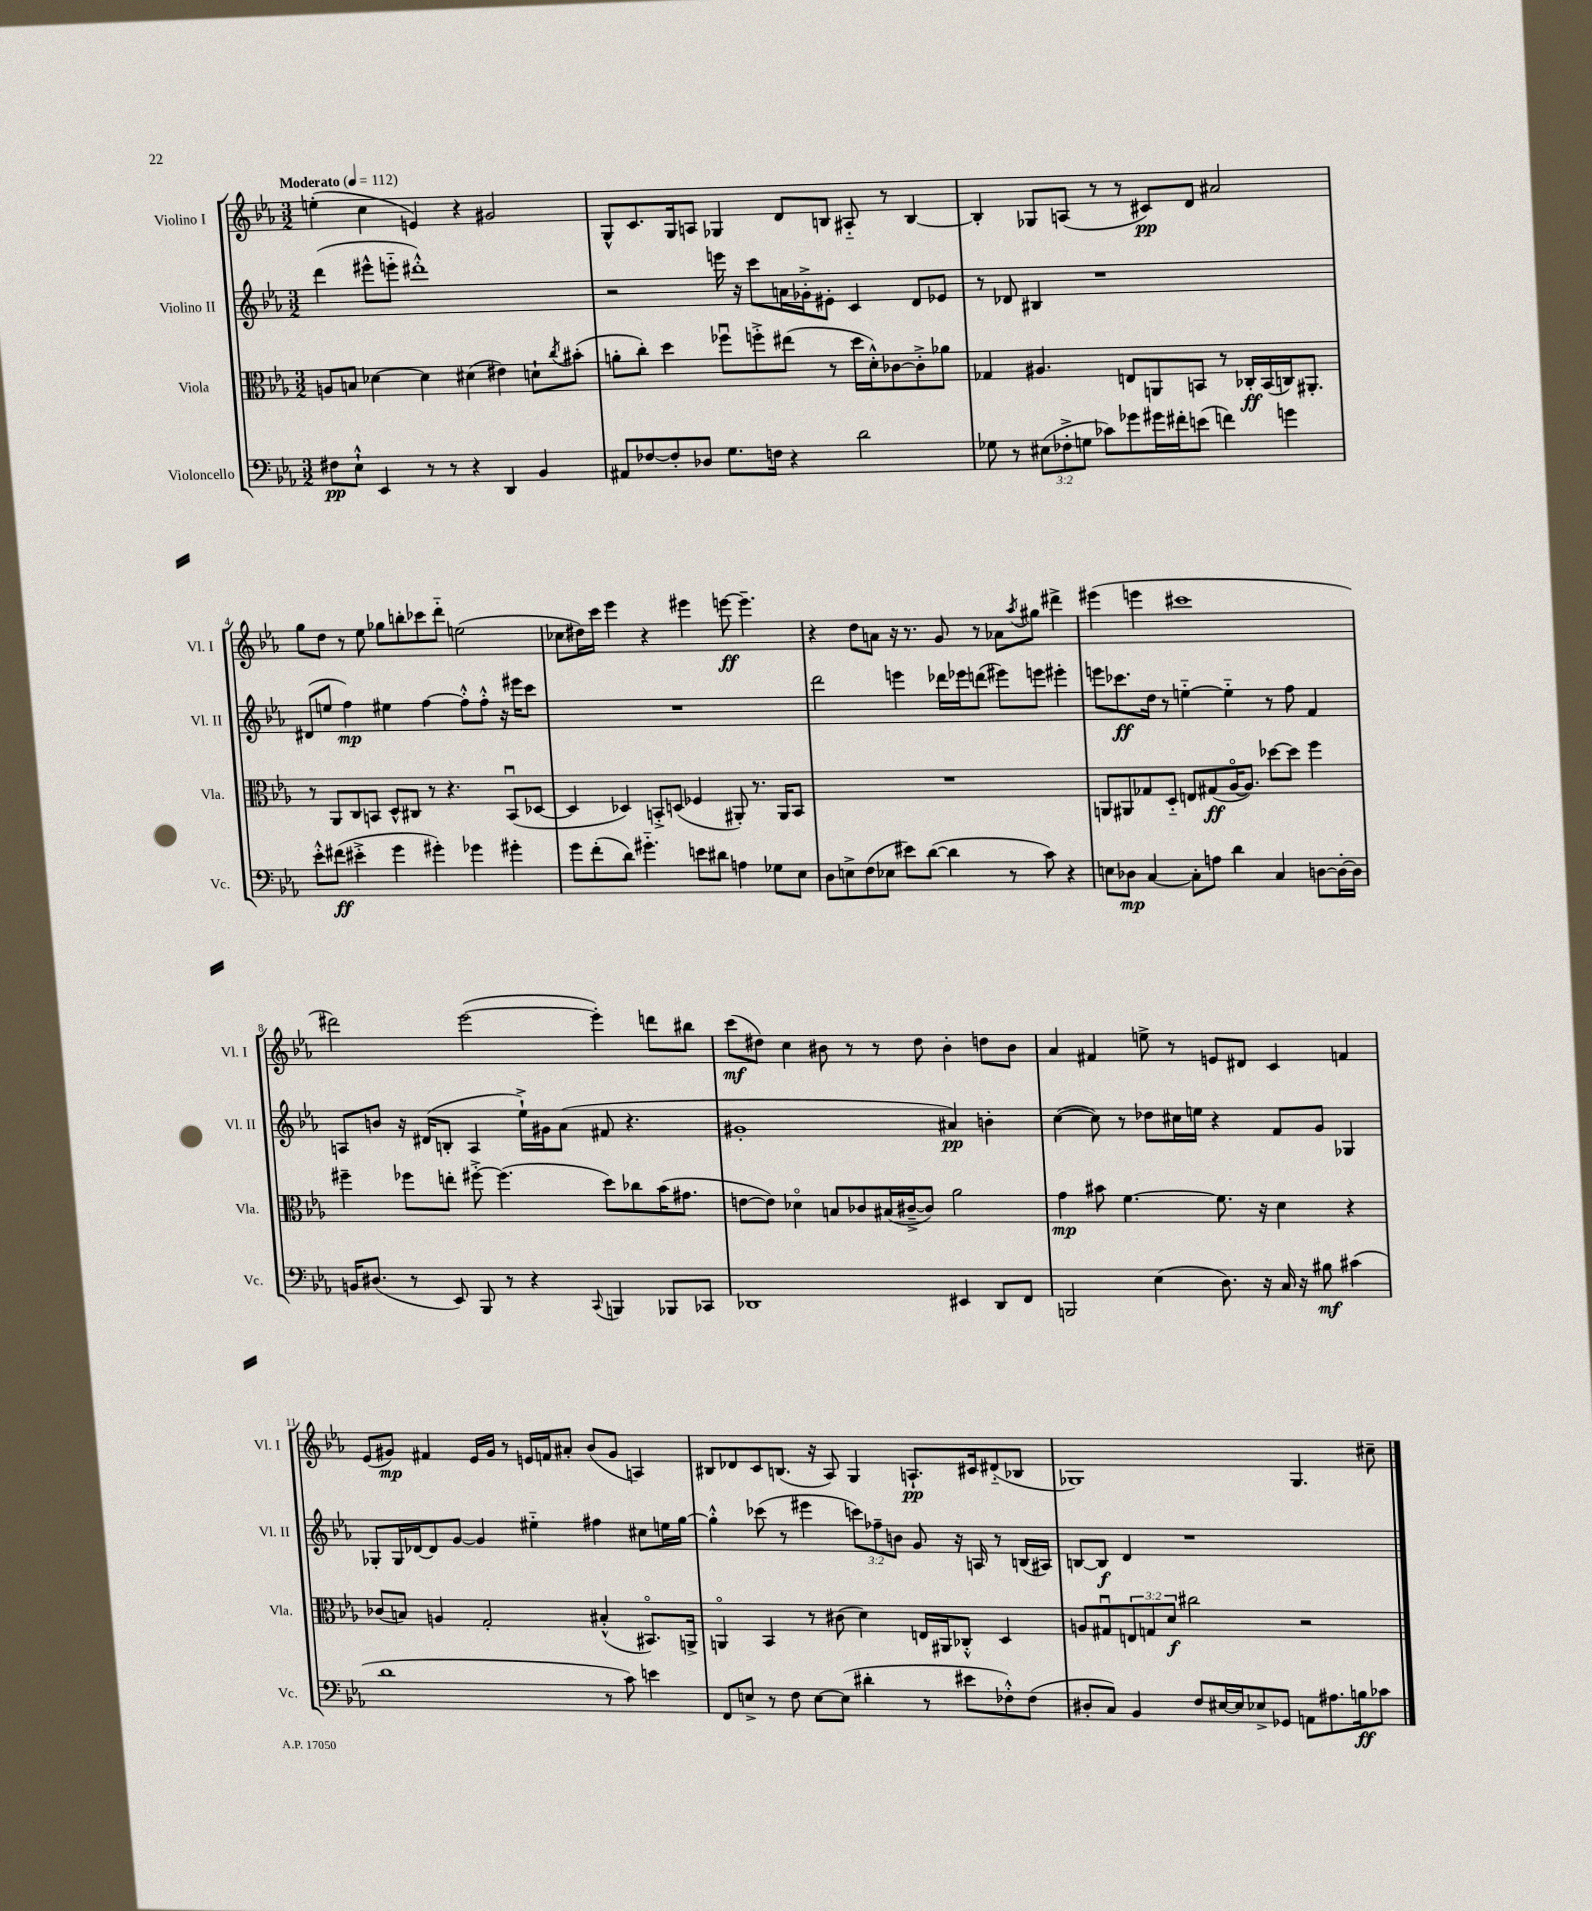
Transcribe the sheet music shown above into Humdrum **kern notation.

**kern	**dynam	**kern	**dynam	**kern	**dynam	**kern	**dynam
*part4	*part4	*part3	*part3	*part2	*part2	*part1	*part1
*staff4	*staff4	*staff3	*staff3	*staff2	*staff2	*staff1	*staff1
*I"Violoncello	*	*I"Viola	*	*I"Violino II	*	*I"Violino I	*
*I'Vc.	*	*I'Vla.	*	*I'Vl. II	*	*I'Vl. I	*
*clefF4	*	*clefC3	*	*clefG2	*	*clefG2	*
*k[b-e-a-]	*	*k[b-e-a-]	*	*k[b-e-a-]	*	*k[b-e-a-]	*
*M3/2	*	*M3/2	*	*M3/2	*	*M3/2	*
*MM112	*	*MM112	*	*MM112	*	*MM112	*
=1	=1	=1	=1	=1	=1	=1	=1
!	!	!	!	!	!	!LO:TX:a:B:t=Moderato	!
8F#X\L	pp	8An/L	.	(4ddd\	.	(4een'\	.
8E-`^^\J	.	8Bn/J	.	.	.	.	.
4EE-/	.	[4d-X\	.	8eee#X^^\L	.	4cc\	.
.	.	.	.	8eeen\J	.	.	.
8r	.	4d-\]	.	1ddd#X'^^)	.	4en/)	.
8r	.	.	.	.	.	.	.
4r	.	(4d#X\	.	.	.	4r	.
4DD/	.	4e#X\)	.	.	.	2g#X/	.
4BB-/	.	8dn`\L	.	.	.	.	.
.	.	8qcc/	.	.	.	.	.
.	.	(8b#X'\J	.	.	.	.	.
=2	=2	=2	=2	=2	=2	=2	=2
8AA#X/L	.	8an'\L	.	2r	.	8G^^/L	.
[8F-X/	.	8cc'\J)	.	.	.	8.c/	.
8F-'/]	.	4dd\	.	.	.	.	.
.	.	.	.	.	.	16G/k	.
8D-X/J	.	.	.	.	.	8An/J	.
8.G\L	.	8ff-Xu\L	.	16eeen\	.	4G-X/	.
.	.	.	.	16r	.	.	.
.	.	8ffn'^\	.	8ccc\L	.	.	.
16Fn\Jk	.	.	.	.	.	.	.
4r	.	(8ee#X\J	.	16an\L	.	8d/L	.
.	.	.	.	16g-X'^\J	.	.	.
.	.	8r	.	8e#X'\J	.	8Bn/J	.
2d\	.	16dd\LL	.	4c/	.	8A#X/	.
.	.	16d'^^\J)	.	.	.	.	.
.	.	[8c-X\	.	.	.	8r	.
.	.	8c-'^\]	.	8d/L	.	[4B/	.
.	.	8a-X\J	.	8e-X/J	.	.	.
=3	=3	=3	=3	=3	=3	=3	=3
8G-X\	.	4G-X/	.	8r	.	4B'/]	.
8r	.	.	.	8d-X/	.	.	.
(12E#X\L	.	4.A#X/	.	4B#X/	.	8G-X/L	.
12F-X'^\	.	.	.	.	.	.	.
.	.	.	.	.	.	(8An/J	.
12Gn\J	.	.	.	.	.	.	.
8c-X\L)	.	.	.	1r	.	8r	.
8g-X\	.	8En/L	.	.	.	8r	.
16g#X\L	.	8AAn/	.	.	.	8c#X/L)	pp
16f#X'\J	.	.	.	.	.	.	.
(8en\J	.	8BBn/J	.	.	.	8d/J	.
4fn\)	.	8r	.	.	.	2a#X/	.
.	.	16C-X'/LL	ff	.	.	.	.
.	.	(16BB/	.	.	.	.	.
4gn\	.	16Cn/J)	.	.	.	.	.
.	.	8.AA#X'/J	.	.	.	.	.
!!LO:LB:g=z
=4	=4	=4	=4	=4	=4	=4	=4
8e-'^^\L	.	8r	.	(8d#X/L	.	8gg\L	.
(8f#X\J	ff	8AA-/L	.	8een/J	.	8dd\J	.
4e#X'^\	.	8C/	.	4ff\)	mp	8r	.
.	.	8BBn/J	.	.	.	8ee-\	.
4g\	.	8D^^/L	.	4ee#X\	.	8gg-X\L	.
.	.	8C#X/J	.	.	.	8bbn'\	.
4g#X'\)	.	8r	.	[4ff\	.	8ccc-X\	.
.	.	4.r	.	.	.	8ddd\J	.
4g-X\	.	.	.	8ff'^^\L]	.	(2een\	.
.	.	.	.	8ff'^^\J	.	.	.
4g#X'\	.	(8BBu/L	.	16r	.	.	.
.	.	.	.	16eee#X\KL	.	.	.
.	.	[8D-X/J	.	8ccc\J	.	.	.
=5	=5	=5	=5	=5	=5	=5	=5
8g\L	.	4D-/]	.	1.r	.	8cc-X\L	.
(8f'\	.	.	.	.	.	16dd#X\L)	.
.	.	.	.	.	.	16ccc\JJ	.
8d\J)	.	4D-X/)	.	.	.	4eee-\	.
4.g#X\	.	.	.	.	.	.	.
.	.	8BBn'^/L	.	.	.	4r	.
.	.	(8Dn/J	.	.	.	.	.
8en\L	.	4F-X/	.	.	.	4eee#X\	.
8d#X\J	.	.	.	.	.	.	.
4An\	.	8AA#X'/)	.	.	.	[8eeen\	ff
.	.	8.r	.	.	.	4.eee~\]	.
8G-X\L	.	.	.	.	.	.	.
.	.	16AA#/KL	.	.	.	.	.
8E-\J	.	8BB/J	.	.	.	.	.
=6	=6	=6	=6	=6	=6	=6	=6
8D\L	.	1.r	.	2ddd\	.	4r	.
8En^\	.	.	.	.	.	.	.
(8F\	.	.	.	.	.	8dd\L	.
8E-X\J	.	.	.	.	.	8an\J	.
8e#X\L)	.	.	.	4eeen\	.	16r	.
.	.	.	.	.	.	8.r	.
([8d\J	.	.	.	.	.	.	.
4d\]	.	.	.	16ddd-X\LL	.	8g/	.
.	.	.	.	16eee-X\J	.	.	.
.	.	.	.	(8dddn\J	.	8r	.
8r	.	.	.	8eee#X\L)	.	8a-X\L	.
.	.	.	.	.	.	8qaa-/	.
8c\)	.	.	.	8eeen\J	.	8gg#X\J	.
4r	.	.	.	4eee#X'\	.	4ddd#X^\	.
=7	=7	=7	=7	=7	=7	=7	=7
8En\L	.	8AAn/L	.	8eeen\L	.	(4eee#X\	.
8D-X\J	mp	8AA#X/	.	8.ccc-X\	ff	.	.
[4C/	.	8G-X/	.	.	.	4eeen\	.
.	.	.	.	16dd\Jk	.	.	.
.	.	8D/J	.	8r	.	.	.
8C'\L]	.	8En/L	.	[4een\	.	1ccc#X	.
8An\J	.	(8G#X/	ff	.	.	.	.
4d\	.	[16A-/K	.	4ee\]	.	.	.
.	.	8.A-/J])	.	.	.	.	.
4C/	.	[8dd-X\L	.	8r	.	.	.
.	.	8dd-\J]	.	8ff\	.	.	.
[8Dn\L	.	4ff\	.	4f/	.	.	.
16D'\L_	.	.	.	.	.	.	.
16D\JJ]	.	.	.	.	.	.	.
!!LO:LB:g=z
=8	=8	=8	=8	=8	=8	=8	=8
16BBn/KL	.	4ff#X~\	.	8An/L	.	2ddd#X\)	.
(8.D#X/J	.	.	.	.	.	.	.
.	.	.	.	8bn/J	.	.	.
8r	.	8ff-X\L	.	16r	.	.	.
.	.	.	.	(16d#X/KL	.	.	.
8EE-/)	.	8een'\J	.	8Bn'/J	.	.	.
8BBB-/	.	[8ff#X'^\	.	4A/	.	([2eee-\	.
8r	.	(4.ff#\]	.	.	.	.	.
4r	.	.	.	16ee-`^\LL)	.	.	.
.	.	.	.	16g#X\J	.	.	.
.	.	.	.	(8a-\J	.	.	.
8qqCC/	.	.	.	.	.	.	.
4BBBn/	.	8dd\L)	.	8f#X/	.	4eee-'\])	.
.	.	8cc-X\	.	4.r	.	.	.
8BBB-X/L	.	(16b-\K	.	.	.	8dddn\L	.
.	.	8.g#X\J	.	.	.	.	.
8CC-X/J	.	.	.	.	.	8bb#X\J	.
=9	=9	=9	=9	=9	=9	=9	=9
1DD-X	.	[8en\L	.	1g#X'	.	(8ccc\L	mf
.	.	8e\J])	.	.	.	8dd#X\J)	.
.	.	4d-X\	.	.	.	4cc\	.
.	.	8Bn/L	.	.	.	8b#X\	.
.	.	8c-X/	.	.	.	8r	.
.	.	(16B#X/L	.	.	.	8r	.
.	.	[16c#X~^/J	.	.	.	.	.
.	.	8c#/J])	.	.	.	8dd#\	.
4EE#X/	.	2a-\	.	4a#X/)	pp	4b#'\	.
8DD-/L	.	.	.	4bn'\	.	8ddn\L	.
8FF/J	.	.	.	.	.	8b#\J	.
=10	=10	=10	=10	=10	=10	=10	=10
2BBBn/	.	4g\	mp	([4cc\	.	4a-/	.
.	.	8b#X\	.	8cc\])	.	4f#X/	.
.	.	[4.f\	.	8r	.	.	.
(4E-\	.	.	.	8dd-X\L	.	8een^\	.
.	.	.	.	16cc#X\L	.	8r	.
.	.	.	.	16een\JJ	.	.	.
8.D\)	.	8.f\]	.	4r	.	8en/L	.
.	.	.	.	.	.	8d#X/J	.
16r	.	16r	.	.	.	.	.
16C/	.	4d\	.	8f/L	.	4c/	.
16r	.	.	.	.	.	.	.
8B#X\	mf	.	.	8g/J	.	.	.
(4c#X\	.	4r	.	4G-X/	.	4fn/	.
!!LO:LB:g=z
=11	=11	=11	=11	=11	=11	=11	=11
1d	.	(8c-X/L	.	8G-X'/L	.	(8e-/L	.
.	.	8Bn/J)	.	16G-/L	.	8g#X/J)	mp
.	.	.	.	[16d-X/J	.	.	.
.	.	4An/	.	8d-/]	.	4f#X/	.
.	.	.	.	[8g/J	.	.	.
.	.	2G'/	.	4g/]	.	16e-/LL	.
.	.	.	.	.	.	16g#/JJ	.
.	.	.	.	.	.	8r	.
.	.	.	.	4ee#X\	.	16en/LL	.
.	.	.	.	.	.	16fn/J	.
.	.	.	.	.	.	8a#X'/J	.
8r	.	(4B#X'^^/	.	4ff#X\	.	(8b-/L	.
8c\)	.	.	.	.	.	8g#/J	.
4en\	.	8.BB#X/L)	.	8cc#X\L	.	4An/)	.
.	.	.	.	16een\L	.	.	.
.	.	16AAn^/Jk	.	[16gg\JJ	.	.	.
=12	=12	=12	=12	=12	=12	=12	=12
8FF/L	.	4AAn/	.	4gg'^^\]	.	8B#X/L	.
8En^/J	.	.	.	.	.	8d-X/	.
8r	.	4BB-/	.	(8ccc-X\	.	8c/	.
8F\	.	.	.	8r	.	(8.Bn/J	.
[8E\L	.	8r	.	4eee#X\	.	.	.
.	.	.	.	.	.	16r	.
(8E\J]	.	(8c#X\	.	.	.	8A-/)	.
4d#X'\	.	4d\)	.	12cccn\L)	.	4G/	.
.	.	.	.	12ff-X~\	.	.	.
.	.	.	.	12bn\J	.	.	.
8r	.	16En/LL	.	8g/	.	8.An`/L	pp
.	.	16AA#X/J	.	.	.	.	.
8e#X\L	.	8C-X'^^/J	.	16r	.	.	.
.	.	.	.	16An/	.	16c#X/k	.
8F-X'^^\)	.	4D/	.	8r	.	(8d#X/	.
(8F-\J	.	.	.	(16Bn/LL	.	8B-X/J	.
.	.	.	.	16A#X/JJ)	.	.	.
=13	=13	=13	=13	=13	=13	=13	=13
8D#X'/L	.	8An/L	.	[8Bn/L	.	1G-X)	.
8C/J)	.	8G#Xu/	.	8B/J]	f	.	.
4BB-/	.	12En/	.	4d/	.	.	.
.	.	12Gn/	.	.	.	.	.
.	.	12d/J	f	.	.	.	.
8F/L	.	2cc#X\	.	1r	.	.	.
[16E#X/L	.	.	.	.	.	.	.
16E#/J]	.	.	.	.	.	.	.
8E-X^/	.	.	.	.	.	.	.
8GG-X/J	.	.	.	.	.	.	.
8AAn\L	.	2r	.	.	.	4.G-/	.
8.A#X\	.	.	.	.	.	.	.
16Bn\k	ff	.	.	.	.	.	.
8c-X\J	.	.	.	.	.	8cc#X~\	.
==	==	==	==	==	==	==	==
*-	*-	*-	*-	*-	*-	*-	*-
